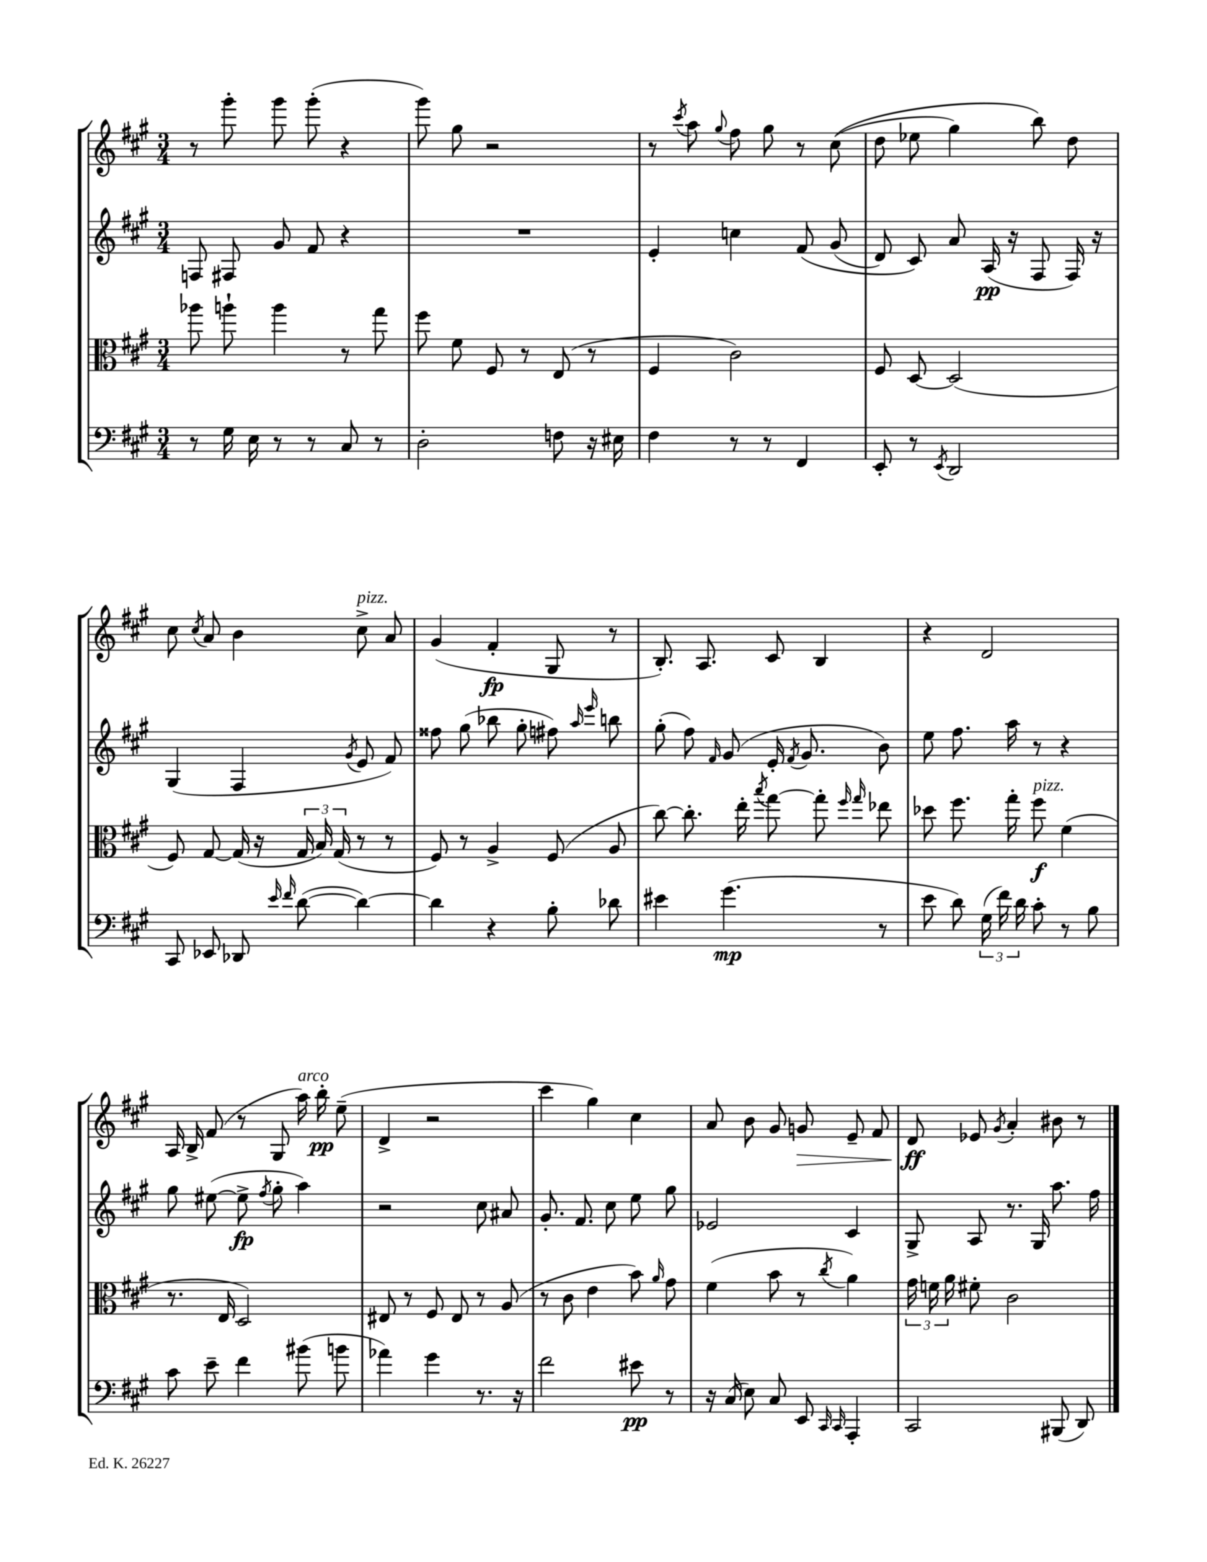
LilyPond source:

<<
\new StaffGroup <<
\new Staff = "s0" {
    \clef treble \key a \major \numericTimeSignature \time 3/4
    \autoBeamOff r8 gis'''8-. gis'''8 gis'''8-.( r4 |
    gis'''8) gis''8 r2 |
    r8 \acciaccatura { cis'''8 } a''8 \appoggiatura { gis''8 } fis''8 gis''8 r8 cis''8(\( |
    d''8 ees''8 gis''4) b''8\) d''8 |
    cis''8 \acciaccatura { cis''8 } a'8 b'4 cis''8->^\markup { \italic "pizz." } a'8 |
    gis'4( fis'4-.\fp gis8 r8 |
    b8.-.) a8. cis'8 b4 |
    r4 d'2 |
    a16 b16-> fis'8( r8 gis8 a''16^\markup { \italic "arco" }) b''16-.\pp e''8--( |
    d'4-> r2 |
    cis'''4 gis''4) cis''4 |
    a'8 b'8 gis'8 g'8\> e'8-- fis'8 |
    d'8\ff\! ees'8 \acciaccatura { gis'8 } a'4-. bis'8 r8 \bar "|." |
}
\new Staff = "s1" {
    \clef treble \key a \major \numericTimeSignature \time 3/4
    \autoBeamOff f8 fis8 gis'8 fis'8 r4 |
    R2. |
    e'4-. c''4 fis'8\( gis'8( |
    d'8) cis'8\) a'8 a16\pp( r16 fis8 fis16) r16 |
    gis4( fis4 \acciaccatura { gis'8 } e'8 fis'8) |
    fisis''8 gis''8( bes''8 gis''8-. fis''8) \grace { a''16 e'''16 } b''8 |
    gis''8-.( fis''8) \grace { fis'16 } gis'8( e'16-. \acciaccatura { fis'8 } gis'8. b'8) |
    e''8 fis''8. a''16 r8 r4 |
    gis''8 eis''8~( eis''8->\fp \acciaccatura { fis''8 } gis''8-. a''4) |
    r2 cis''8 ais'8 |
    gis'8.-. fis'8. cis''8 e''8 gis''8 |
    ees'2 cis'4 |
    gis8-> a8 r8. gis16 a''8. fis''16 \bar "|." |
}
\new Staff = "s2" {
    \clef alto \key a \major \numericTimeSignature \time 3/4
    \autoBeamOff aes''8 a''8-! a''4 r8 gis''8 |
    fis''8 fis'8 fis8 r8 e8( r8 |
    fis4 cis'2) |
    fis8 d8~ d2( |
    fis8) gis8~ gis16( r16 \tuplet 3/2 { gis16 b16) gis16( } r8 r8 |
    fis8) r8 a4-> fis8( a8 |
    cis''8~) cis''8.-. e''16-. \acciaccatura { b''8 } gis''8~ gis''8-. \grace { fis''16 gis''16 } ees''8 |
    des''8 fis''8. gis''16-. fis''8\f^\markup { \italic "pizz." } fis'4( |
    r8. e16 d2) |
    eis8 r8 fis8 eis8 r8 a8( |
    r8 cis'8 e'4 b'8) \grace { a'16 } gis'8 |
    fis'4( b'8 r8 \acciaccatura { cis''8 } a'4) |
    \tuplet 3/2 { gis'16 f'16 a'16 } fis'8-. cis'2 \bar "|." |
}
\new Staff = "s3" {
    \clef bass \key a \major \numericTimeSignature \time 3/4
    \autoBeamOff r8 gis16 e16 r8 r8 cis8 r8 |
    d2-. f8 r16 eis16 |
    fis4 r8 r8 fis,4 |
    e,8-. r8 \acciaccatura { e,8 } d,2 |
    cis,8 ees,8 des,8 \grace { e'16 fis'16 } d'8~( d'4~) |
    d'4 r4 b8-. des'8 |
    eis'4 gis'4.\mp( r8 |
    e'8 d'8) \tuplet 3/2 { gis16( fis'16) d'16 } cis'8-. r8 b8 |
    cis'8 e'8-- fis'4 bis'8( b'8 |
    aes'4) gis'4 r8. r16 |
    fis'2 eis'8\pp r8 |
    r16 cis16( e8) cis8 e,8 \grace { cis,16 cis,16 } a,,4-. |
    cis,2 bis,,8( d,8) \bar "|." |
}
>>
>>
\layout { \context { \Score \remove "Bar_number_engraver" } }
